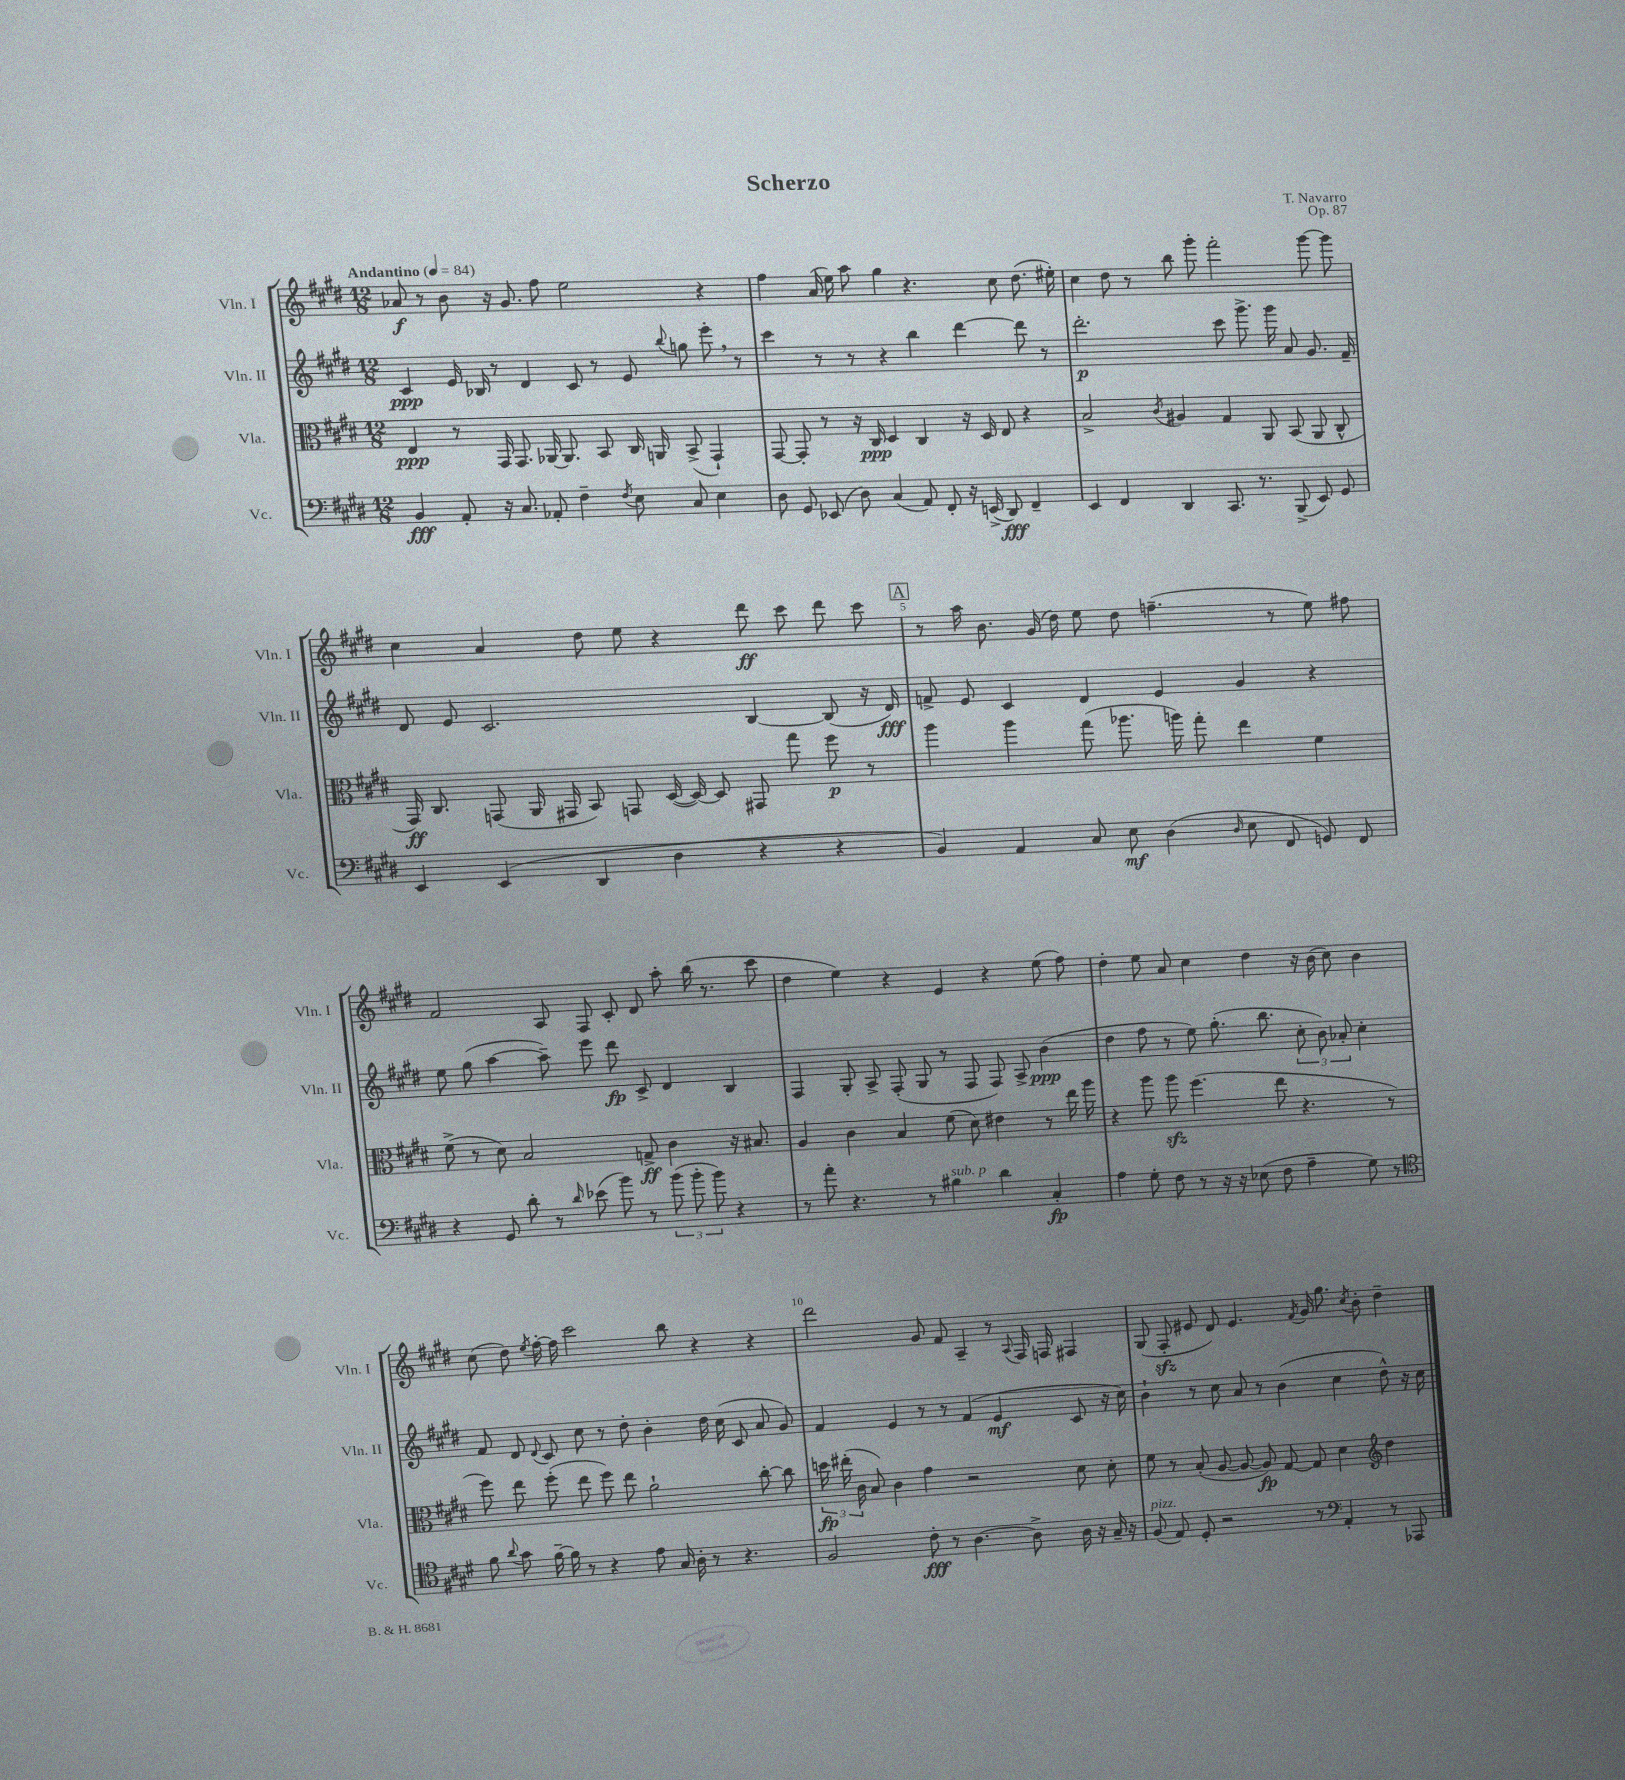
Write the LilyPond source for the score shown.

\header { title = "Scherzo" composer = "T. Navarro" opus = "Op. 87" }
<<
\new StaffGroup <<
\new Staff = "s0" \with { instrumentName = "Vln. I" shortInstrumentName = "Vln. I" } {
    \clef treble \key e \major \numericTimeSignature \time 12/8 \tempo "Andantino" 4 = 84
    \autoBeamOff aes'8\f r8 b'8 r16 gis'8. fis''8 e''2 r4 |
    fis''4 a'16( e''16) a''8 gis''4 r4. cis''8 dis''8.( eis''16-.) |
    cis''4 dis''8 r8 b''8 gis'''8-. fis'''2-. gis'''8~ gis'''8 |
    cis''4 a'4 dis''8 e''8 r4 dis'''8\ff cis'''8 dis'''8 cis'''8 |
    \mark \markup { \box "A" } r8 a''16 b'8. gis'16( dis''16) e''8 dis''8 f''4.--( r8 e''8) fis''8 |
    fis'2 a8 fis8 cis'8-. dis'8 a''8-. b''16( r8. cis'''8 |
    dis''4 e''4) r4 e'4 r4 e''8( fis''8) |
    dis''4-. e''8 a'8 cis''4 dis''4 r16 b'16( cis''8) b'4 |
    cis''8( dis''8) \acciaccatura { e''8 } fis''16~-. fis''16 cis'''2 b''8 r4 r4 |
    dis'''2 gis'8 fis'8 a4-- r8 \appoggiatura { a8 } fis16 f16 fis4 |
    gis8( fis8-.\sfz eis'8 dis'8) eis'4. \acciaccatura { fis'8 } gis'16 gis''8. \acciaccatura { cis''8 } b'8-. dis''4-- \bar "|." |
}
\new Staff = "s1" \with { instrumentName = "Vln. II" shortInstrumentName = "Vln. II" } {
    \clef treble \key e \major \numericTimeSignature \time 12/8
    \autoBeamOff cis'4\ppp e'16 bes16 r8 dis'4 cis'8 r8 e'8 \appoggiatura { b''8 } g''8 e'''8-. \breathe r8 |
    cis'''4 r8 r8 r4 b''4 dis'''4~ dis'''8 r8 |
    dis'''2.-.\p cis'''8 gis'''8.-> gis'''16 a'8 gis'8. fis'16-- |
    dis'8 e'8 cis'2. b4~ b8( r16 dis'16\fff) |
    \mark \markup { \box "A" } f'8-> e'8 cis'4 dis'4 e'4 gis'4 r4 |
    e''8 gis''8( a''4~ a''8--) e'''8 dis'''8\fp cis'8-> dis'4 b4 |
    fis4 gis8-. a8-> fis8-.( gis8 r8 fis8 fis8) a8-> b'4\ppp( |
    dis''4 fis''8 r8 e''8) gis''8.-.( b''8. \tuplet 3/2 { cis''8-. b'8) aes'8-. } cis''4-. |
    fis'8 dis'8 \appoggiatura { dis'8 } cis'8 cis''8 r8 dis''8-. b'4-. dis''16 cis''16( cis'8 a'8 gis'8) |
    fis'4 e'4 r8 r8 fis'4( e'4\mf cis'8 r16 cis''16) |
    b'4-! r8 cis''8 a'8 r8 b'4( cis''4 dis''8-^) r16 cis''16 \bar "|." |
}
\new Staff = "s2" \with { instrumentName = "Vla." shortInstrumentName = "Vla." } {
    \clef alto \key e \major \numericTimeSignature \time 12/8
    \autoBeamOff e4\ppp r8 gis,16 gis,8. aes,16~ aes,8. b,8 cis16 a,16 b,8->( gis,4-!) |
    gis,8~ gis,8-. r8 r16 cis16\ppp dis4 cis4 r16 dis16 e8 r4 |
    b2-> \acciaccatura { cis'8 } ais4 gis4 a,8 b,8( a,8 cis8-^ |
    gis,16\ff) cis8. g,8( a,16 gis,16 b,8) g,8 dis16~( dis16~) dis8 gis,8 gis''8 fis''8\p r8 |
    \mark \markup { \box "A" } a''4 a''4 gis''8( aes''8. a''16) gis''8-. e''4 fis'4 |
    fis'8->( r8 dis'8) b2 g8->\ff cis'4 r16 bis8. |
    a4 cis'4 b4 fis'8( dis'8) eis'4 r8 e''16 a''16 |
    r4 a''8 a''8\sfz fis''4.( e''8 r4. r8 |
    fis''8) e''8 fis''8-.( e''8 fis''8) e''8 a'2-! cis''8~-. cis''8 |
    \tuplet 3/2 { d''16\fp eis''16-.( cis'16 } b8) cis'4 gis'4 r2 dis'8 dis'8-. |
    fis'8 r8 b8-.( a8~ a8~ a8\fp) gis8~ gis8 dis'4 \clef treble dis''4 \bar "|." |
}
\new Staff = "s3" \with { instrumentName = "Vc." shortInstrumentName = "Vc." } {
    \clef bass \key e \major \numericTimeSignature \time 12/8
    \autoBeamOff b,4\fff a,8-. r16 cis8. aes,8-. fis4-- \acciaccatura { fis8 } e8 cis8 e4 |
    dis8 gis,8 ees,8( dis8) cis4( a,8) fis,8-. r16 e,16->( dis,8\fff) fis,4-- |
    e,4 fis,4 dis,4 cis,8. r8. b,,8->( e,8) gis,8 |
    e,4 e,4( dis,4 dis4 r4 r4 |
    \mark \markup { \box "A" } b,4) a,4 cis8 e8\mf dis4( \grace { dis16 } e8 fis,8 g,8) fis,8 |
    r4 gis,8 dis'8-. r8 \grace { dis'16 } ees'8( b'8) r8 \tuplet 3/2 { b'8( b'8-. b'8) } r4 |
    r8 a'8-. r4. r8 bis4^\markup { \italic "sub. p" } dis'4 cis4-.\fp |
    a4 gis8-. fis8 r8 r16 r16 ees8( fis8 a4-- gis8) r8 |
    \clef tenor fis'8 \appoggiatura { a'8 } gis'8 fis'16~-- fis'16 r8 r4 e'8 gis16 a16-. r8 r4. |
    fis2 cis'8-.\fff r8 a4.~ a8-> a16 r16 gis16-- r16 |
    fis8^\markup { \italic "pizz." }( e8) dis8-. r2 r8 \clef bass a,4-. r8 aes,,8 \bar "|." |
}
>>
>>
\layout { \context { \Score \override BarNumber.break-visibility = ##(#f #t #t) barNumberVisibility = #(every-nth-bar-number-visible 5) } }
